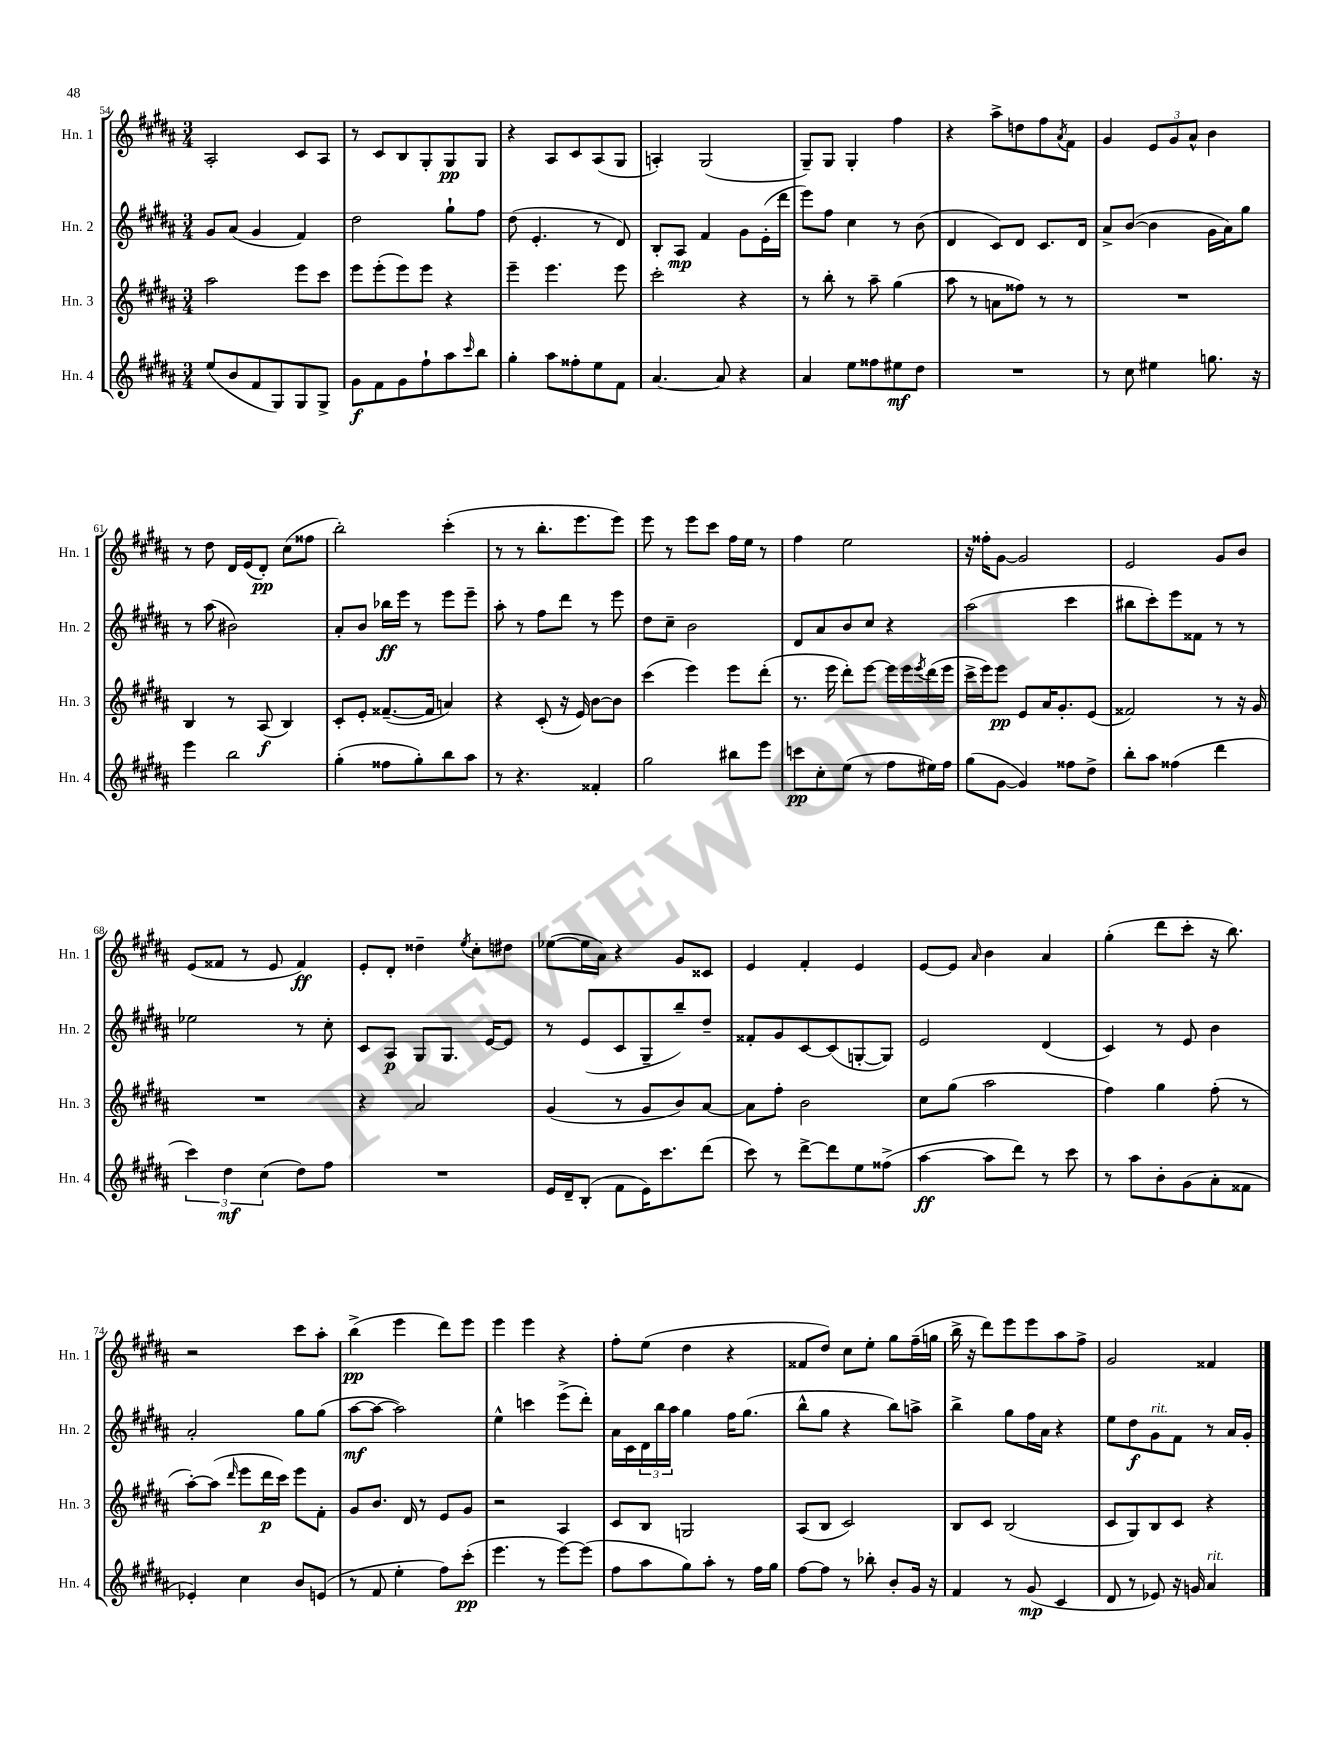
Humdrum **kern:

**kern	**dynam	**kern	**dynam	**kern	**dynam	**kern	**dynam
*part4	*part4	*part3	*part3	*part2	*part2	*part1	*part1
*staff4	*staff4	*staff3	*staff3	*staff2	*staff2	*staff1	*staff1
*I"Hn. 4	*	*I"Hn. 3	*	*I"Hn. 2	*	*I"Hn. 1	*
*I'Hn. 4	*	*I'Hn. 3	*	*I'Hn. 2	*	*I'Hn. 1	*
*clefG2	*	*clefG2	*	*clefG2	*	*clefG2	*
*k[f#c#g#d#a#]	*	*k[f#c#g#d#a#]	*	*k[f#c#g#d#a#]	*	*k[f#c#g#d#a#]	*
*M3/4	*	*M3/4	*	*M3/4	*	*M3/4	*
=54	=54	=54	=54	=54	=54	=54	=54
(8ee/L	.	2aa#\	.	8g#/L	.	2A#'/	.
8b/	.	.	.	(8a#/J	.	.	.
8f#/	.	.	.	4g#/	.	.	.
8G#/)	.	.	.	.	.	.	.
8G#/	.	8eee\L	.	4f#/)	.	8c#/L	.
8G#^/J	.	8ccc#\J	.	.	.	8A#/J	.
=55	=55	=55	=55	=55	=55	=55	=55
8g#\L	f	8eee\L	.	2dd#\	.	8r	.
8f#\	.	(8eee'\	.	.	.	8c#/L	.
8g#\	.	8eee\)	.	.	.	8B/	.
8ff#`\	.	8eee\J	.	.	.	8G#'/	.
8aa#\	.	4r	.	8gg#`\L	.	8G#/	pp
16qqccc#/	.	.	.	.	.	.	.
8bb\J	.	.	.	8ff#\J	.	8G#/J	.
=56	=56	=56	=56	=56	=56	=56	=56
4gg#'\	.	4eee~\	.	(8dd#\	.	4r	.
.	.	.	.	4.e'/	.	.	.
8aa#\L	.	4.eee\	.	.	.	8A#/L	.
8ff##X'\	.	.	.	.	.	8c#/	.
8ee\	.	.	.	8r	.	(8A#/	.
8f#\J	.	8eee\	.	8d#/)	.	8G#/J	.
=57	=57	=57	=57	=57	=57	=57	=57
[4.a#/	.	2ccc#'\	.	8B'/L	.	4An'/)	.
.	.	.	.	8A#/J	mp	.	.
.	.	.	.	4f#/	.	(2G#/	.
8a#/]	.	.	.	.	.	.	.
4r	.	4r	.	8g#\L	.	.	.
.	.	.	.	(16e'\L	.	.	.
.	.	.	.	16ddd#\JJ	.	.	.
=58	=58	=58	=58	=58	=58	=58	=58
4a#/	.	8r	.	8eee\L)	.	8G#~/L)	.
.	.	8bb'\	.	8ff#\J	.	8G#/J	.
8ee\L	.	8r	.	4cc#\	.	4G#'/	.
8ff##X\	.	8aa#~\	.	.	.	.	.
8ee#X\	mf	(4gg#\	.	8r	.	4ff#\	.
8dd#\J	.	.	.	(8b\	.	.	.
=59	=59	=59	=59	=59	=59	=59	=59
2.r	.	8aa#\	.	4d#/	.	4r	.
.	.	8r	.	.	.	.	.
.	.	8an\L	.	8c#/L)	.	8aa#^\L	.
.	.	8ff##X\J)	.	8d#/J	.	8ddn\	.
.	.	8r	.	8.c#/L	.	8ff#\	.
.	.	.	.	.	.	8qa#/	.
.	.	8r	.	.	.	8f#\J	.
.	.	.	.	16d#/Jk	.	.	.
=60	=60	=60	=60	=60	=60	=60	=60
8r	.	2.r	.	8a#^/L	.	4g#/	.
8cc#\	.	.	.	([8b/J	.	.	.
4ee#X\	.	.	.	4b\]	.	12e/L	.
.	.	.	.	.	.	12g#/	.
.	.	.	.	.	.	12a#^^/J	.
8.ggn\	.	.	.	16g#\LL	.	4b\	.
.	.	.	.	16a#\J)	.	.	.
.	.	.	.	8gg#\J	.	.	.
16r	.	.	.	.	.	.	.
!!LO:LB:g=z
=61	=61	=61	=61	=61	=61	=61	=61
4eee\	.	4B/	.	8r	.	8r	.
.	.	.	.	(8aa#\	.	8dd#\	.
2bb\	.	8r	.	2b#X\)	.	16d#/LL	.
.	.	.	.	.	.	(16e/J	.
.	.	(8A#/	f	.	.	8d#'/J)	pp
.	.	4B/)	.	.	.	(8cc#\L	.
.	.	.	.	.	.	8ff##X\J	.
=62	=62	=62	=62	=62	=62	=62	=62
(4gg#'\	.	8c#'/L	.	8a#'/L	.	2bb'\)	.
.	.	8e'/J	.	8b/J	.	.	.
8ff##X\L	.	([8.f##X~/L	.	16bb-X\LL	ff	.	.
.	.	.	.	16eee\JJ	.	.	.
8gg#'\)	.	.	.	8r	.	.	.
.	.	16f##/Jk]	.	.	.	.	.
8bb\	.	4an/)	.	8eee\L	.	(4ccc#'\	.
8aa#\J	.	.	.	8eee~\J	.	.	.
=63	=63	=63	=63	=63	=63	=63	=63
8r	.	4r	.	8aa#'\	.	8r	.
4.r	.	.	.	8r	.	8r	.
.	.	(8c#'/	.	8ff#\L	.	8.bb'\L	.
.	.	16r	.	8ddd#\J	.	.	.
.	.	16e/)	.	.	.	8.eee\	.
4f##X'/	.	[8b\L	.	8r	.	.	.
.	.	8b\J]	.	8eee\	.	8eee\J)	.
=64	=64	=64	=64	=64	=64	=64	=64
2gg#\	.	(4ccc#\	.	8dd#\L	.	8eee\	.
.	.	.	.	8cc#~\J	.	8r	.
.	.	4eee\)	.	2b\	.	8eee\L	.
.	.	.	.	.	.	8ccc#\J	.
8bb#X\L	.	8eee\L	.	.	.	16ff#\LL	.
.	.	.	.	.	.	16ee\JJ	.
8eee\J	.	(8ddd#'\J	.	.	.	8r	.
=65	=65	=65	=65	=65	=65	=65	=65
8cccn\L	pp	8.r	.	8d#/L	.	4ff#\	.
8cc#'\	.	.	.	8a#/	.	.	.
.	.	16eee\	.	.	.	.	.
(8ee\J	.	8ddd#'\L)	.	8b/	.	2ee\	.
8r	.	[8eee\J	.	8cc#/J	.	.	.
8ff#\L	.	16eee\LL]	.	4r	.	.	.
.	.	16eee\	.	.	.	.	.
.	.	8qeee/	.	.	.	.	.
16ee#X\L)	.	(16ddd#\	.	.	.	.	.
16ff#\JJ	.	16eee\JJ	.	.	.	.	.
=66	=66	=66	=66	=66	=66	=66	=66
(8gg#\L	.	16ccc#^\LL	.	(2aa#\	.	16r	.
.	.	16eee\J)	.	.	.	16ff##X'\KL	.
[8g#\J	.	8eee\J	pp	.	.	[8g#\J	.
4g#/])	.	8e/L	.	.	.	2g#/]	.
.	.	16a#/K	.	.	.	.	.
.	.	8.g#'/	.	.	.	.	.
8ff##X\L	.	.	.	4ccc#\	.	.	.
8dd#^\J	.	(8e/J	.	.	.	.	.
=67	=67	=67	=67	=67	=67	=67	=67
8bb'\L	.	2f##X/)	.	8bb#X\L	.	2e/	.
8aa#\J	.	.	.	8ccc#'\)	.	.	.
(4ff##X\	.	.	.	8eee\	.	.	.
.	.	.	.	8f##X\J	.	.	.
4ddd#\	.	8r	.	8r	.	8g#/L	.
.	.	16r	.	8r	.	8b/J	.
.	.	16g#/	.	.	.	.	.
!!LO:LB:g=z
=68	=68	=68	=68	=68	=68	=68	=68
6ccc#\)	.	2.r	.	2ee-X\	.	(8e/L	.
.	.	.	.	.	.	8f##X/J	.
6dd#\	mf	.	.	.	.	.	.
.	.	.	.	.	.	8r	.
(6cc#\	.	.	.	.	.	.	.
.	.	.	.	.	.	8e/	.
8dd#\L)	.	.	.	8r	.	4f##/)	ff
8ff#\J	.	.	.	8cc#'\	.	.	.
=69	=69	=69	=69	=69	=69	=69	=69
2.r	.	4r	.	8c#/L	.	8e'/L	.
.	.	.	.	8A#/J	p	8d#'/J	.
.	.	2a#/	.	8G#/L	.	4dd##X~\	.
.	.	.	.	8.G#/J	.	.	.
.	.	.	.	.	.	8qee/	.
.	.	.	.	.	.	8cc#'\L	.
.	.	.	.	[16e/KL	.	.	.
.	.	.	.	8e/J]	.	8dd#X\J	.
=70	=70	=70	=70	=70	=70	=70	=70
16e/LL	.	(4g#/	.	8r	.	([8ee-X\L	.
16d#~/J	.	.	.	.	.	.	.
(8B'/J	.	.	.	(8e/L	.	16ee-\L]	.
.	.	.	.	.	.	16a#\JJ)	.
8f#\L	.	8r	.	8c#/	.	4r	.
16e\K)	.	8g#/L	.	8G#~/	.	.	.
8.ccc#\	.	.	.	.	.	.	.
.	.	8b/)	.	8bb~/)	.	8g#/L	.
(8ddd#\J	.	[8a#/J	.	8dd#~/J	.	8c##X/J	.
=71	=71	=71	=71	=71	=71	=71	=71
8ccc#\)	.	8a#\L]	.	8f##X'/L	.	4e/	.
8r	.	8ff#'\J	.	8g#/	.	.	.
[8ddd#^\L	.	2b\	.	[8c#/	.	4f#'/	.
8ddd#\]	.	.	.	(8c#/]	.	.	.
8ee\	.	.	.	[8Gn'/	.	4e/	.
(8ff##X^\J	.	.	.	8G/J])	.	.	.
=72	=72	=72	=72	=72	=72	=72	=72
[4aa#\	ff	8cc#\L	.	2e/	.	[8e/L	.
.	.	(8gg#\J	.	.	.	8e/J]	.
.	.	.	.	.	.	16qqa#/	.
8aa#\L]	.	2aa#\	.	.	.	4b\	.
8ddd#\J)	.	.	.	.	.	.	.
8r	.	.	.	(4d#/	.	4a#/	.
8ccc#\	.	.	.	.	.	.	.
=73	=73	=73	=73	=73	=73	=73	=73
8r	.	4ff#\)	.	4c#/)	.	(4gg#'\	.
8aa#\L	.	.	.	.	.	.	.
8b'\	.	4gg#\	.	8r	.	8ddd#\L	.
(8g#\	.	.	.	8e/	.	8ccc#'\J	.
8a#'\	.	(8ff#'\	.	4b\	.	16r	.
.	.	.	.	.	.	8.bb\)	.
8f##X\J	.	8r	.	.	.	.	.
!!LO:LB:g=z
=74	=74	=74	=74	=74	=74	=74	=74
4e-X'/)	.	[8aa#'\L)	.	2a#'/	.	2r	.
.	.	(8aa#\J]	.	.	.	.	.
.	.	16qqddd#/	.	.	.	.	.
4cc#\	.	8eee\L	.	.	.	.	.
.	.	16ddd#\L	p	.	.	.	.
.	.	16ccc#\JJ)	.	.	.	.	.
8b/L	.	8eee\L	.	8gg#\L	.	8ccc#\L	.
(8en/J	.	8f#'\J	.	(8gg#\J	.	8aa#'\J	.
=75	=75	=75	=75	=75	=75	=75	=75
8r	.	8g#/L	.	[8aa#\L	mf	(4bb^\	pp
8f#/	.	8.b/J	.	8aa#\J_	.	.	.
4ee'\	.	.	.	2aa#\])	.	4eee\	.
.	.	16d#/	.	.	.	.	.
.	.	8r	.	.	.	.	.
8ff#\L)	.	8e/L	.	.	.	8ddd#\L)	.
(8ccc#'\J	pp	8g#/J	.	.	.	8eee\J	.
=76	=76	=76	=76	=76	=76	=76	=76
4.eee\	.	2r	.	4ee^^\	.	4eee\	.
.	.	.	.	4cccn\	.	4eee\	.
8r	.	.	.	.	.	.	.
[8eee\L)	.	4A#/	.	(8eee^\L	.	4r	.
(8eee\J]	.	.	.	8ddd#'\J)	.	.	.
=77	=77	=77	=77	=77	=77	=77	=77
8ff#\L	.	8c#/L	.	16a#\LL	.	8ff#'\L	.
.	.	.	.	16c#\	.	.	.
8aa#\	.	8B/J	.	24d#\	.	(8ee\J	.
.	.	.	.	24bb\	.	.	.
.	.	.	.	24aa#\JJ	.	.	.
8gg#\)	.	2Gn/	.	4gg#\	.	4dd#\	.
8aa#'\J	.	.	.	.	.	.	.
8r	.	.	.	16ff#\KL	.	4r	.
.	.	.	.	(8.gg#\J	.	.	.
16ff#\LL	.	.	.	.	.	.	.
16gg#\JJ	.	.	.	.	.	.	.
=78	=78	=78	=78	=78	=78	=78	=78
[8ff#\L	.	(8A#/L	.	8bb^^\L	.	8f##X/L	.
8ff#\J]	.	8B/J	.	8gg#\J	.	8dd#/J)	.
8r	.	2c#/)	.	4r	.	8cc#\L	.
8bb-X'\	.	.	.	.	.	8ee'\J	.
8b'/L	.	.	.	8bb\L)	.	8gg#\L	.
16g#/Jk	.	.	.	8aan^\J	.	(16ff#~\L	.
16r	.	.	.	.	.	16ggn\JJ	.
=79	=79	=79	=79	=79	=79	=79	=79
4f#/	.	8B/L	.	4bb^\	.	16bb^\	.
.	.	.	.	.	.	16r	.
.	.	8c#/J	.	.	.	8ddd#\L)	.
8r	.	(2B/	.	8gg#\L	.	8eee\	.
(8g#/	mp	.	.	16ff#\L	.	8eee\	.
.	.	.	.	16a#\JJ	.	.	.
4c#/	.	.	.	4r	.	8aa#\	.
.	.	.	.	.	.	8ff#^\J	.
=80	=80	=80	=80	=80	=80	=80	=80
8d#/	.	8c#/L	.	8ee\L	.	2g#/	.
8r	.	8G#/)	.	8dd#\	f	.	.
!	!	!	!	!LO:TX:a:i:t=rit.	!	!	!
8e-X/)	.	8B/	.	8g#\	.	.	.
16r	.	8c#/J	.	8f#\J	.	.	.
16gn/	.	.	.	.	.	.	.
!LO:TX:a:i:t=rit.	!	!	!	!	!	!	!
4a#/	.	4r	.	8r	.	4f##X/	.
.	.	.	.	16a#/LL	.	.	.
.	.	.	.	16g#'/JJ	.	.	.
==	==	==	==	==	==	==	==
*-	*-	*-	*-	*-	*-	*-	*-
